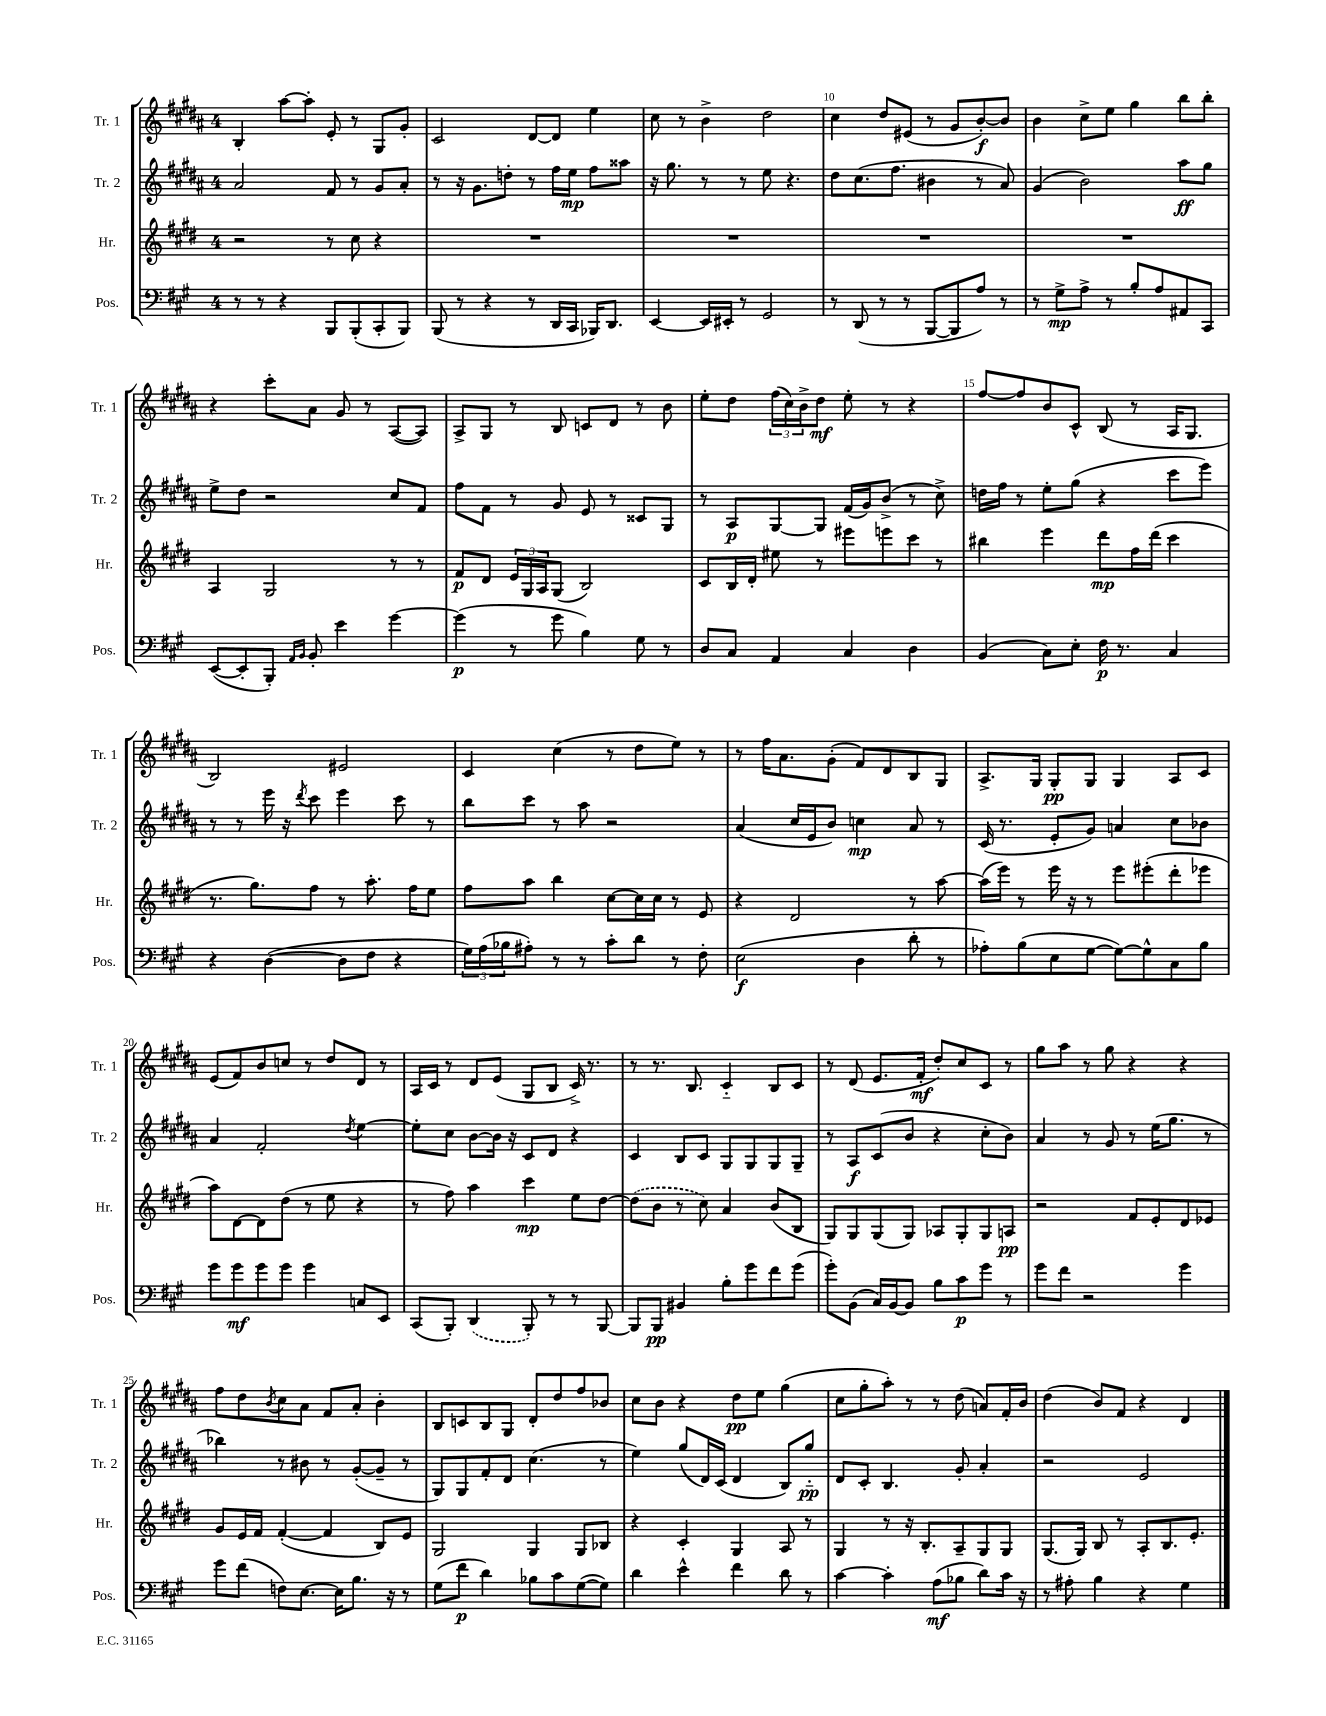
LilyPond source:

<<
\new StaffGroup <<
\new Staff = "s0" \with { instrumentName = "Tr. 1" shortInstrumentName = "Tr. 1" } {
    \clef treble \key b \major \once \override Staff.TimeSignature.style = #'single-digit \time 4/4
    b4-. ais''8~ ais''8-. e'8-. r8 gis8 gis'8-. |
    cis'2 dis'8~ dis'8 e''4 |
    cis''8 r8 b'4-> dis''2 |
    cis''4 dis''8 eis'8( r8 gis'8 b'8~-.\f) b'8 |
    b'4 cis''8-> e''8 gis''4 b''8 b''8-. |
    r4 cis'''8-. ais'8 gis'8 r8 ais8~( ais8) |
    ais8-> gis8 r8 b8 c'8 dis'8 r8 b'8 |
    e''8-. dis''8 \tuplet 3/2 { fis''16( cis''16) b'16-> } dis''8\mf e''8-. r8 r4 |
    fis''8~ fis''8 b'8 cis'8-^ b8( r8 ais16 gis8. |
    b2) eis'2 |
    cis'4 cis''4( r8 dis''8 e''8) r8 |
    r8 fis''16 ais'8. gis'8-.( fis'8) dis'8 b8 gis8 |
    ais8.-> gis16 gis8-.\pp gis8 gis4 ais8 cis'8 |
    e'8( fis'8) b'8 c''8 r8 dis''8 dis'8 r8 |
    ais16 cis'16 r8 dis'8 e'8( gis8 b8 cis'16->) r8. |
    r8 r8. b8. cis'4-_ b8 cis'8 |
    r8 dis'8( e'8. fis'16-.\mf dis''8-.) cis''8 cis'8 r8 |
    gis''8 ais''8 r8 gis''8 r4 r4 |
    fis''8 dis''8 \acciaccatura { b'8 } cis''8 ais'8 fis'8 ais'8-. b'4-. |
    b8 c'8 b8 gis8 dis'8-. dis''8 fis''8 bes'8 |
    cis''8 b'8 r4 dis''8\pp e''8 gis''4( |
    cis''8 gis''8-. ais''8-.) r8 r8 dis''8( a'8) fis'16-. b'16 |
    dis''4( b'8) fis'8 r4 dis'4 \bar "|." |
}
\new Staff = "s1" \with { instrumentName = "Tr. 2" shortInstrumentName = "Tr. 2" } {
    \clef treble \key b \major \once \override Staff.TimeSignature.style = #'single-digit \time 4/4
    ais'2 fis'8 r8 gis'8 ais'8-. |
    r8 r16 gis'8. d''8-. r8 fis''16 e''16\mp fis''8 aisis''8 |
    r16 gis''8. r8 r8 e''8 r4. |
    dis''8 cis''8.( fis''8. bis'4 r8 ais'8) |
    gis'4( b'2) ais''8\ff gis''8 |
    e''8-> dis''8 r2 cis''8 fis'8 |
    fis''8 fis'8 r8 gis'8 e'8 r8 cisis'8 gis8 |
    r8 ais8\p gis8~ gis8 fis'16( gis'16) b'8->( r8 cis''8->) |
    d''16 fis''16 r8 e''8-. gis''8( r4 cis'''8 e'''8) |
    r8 r8 e'''16 r16 \acciaccatura { dis'''8 } cis'''8 e'''4 cis'''8 r8 |
    b''8 cis'''8 r8 ais''8 r2 |
    ais'4( cis''16 e'16 b'8) c''4\mp ais'8 r8 |
    cis'16( r8. e'8-. gis'8) a'4 cis''8 bes'8 |
    ais'4 fis'2-. \acciaccatura { dis''8 } e''4~ |
    e''8-. cis''8 b'8~ b'16 r16 cis'8 dis'8 r4 |
    cis'4 b8 cis'8 gis8 gis8 gis8 gis8-- |
    r8 ais8\f cis'8( b'8 r4 cis''8-. b'8) |
    ais'4 r8 gis'8 r8 e''16( gis''8. r8 |
    bes''4) r8 bis'8 r8 gis'8~-.( gis'8-- r8 |
    gis8) gis8 fis'8-. dis'8 cis''4.( r8 |
    e''4) gis''8( dis'16) cis'16( dis'4 b8) gis''8-_\pp |
    dis'8 cis'8-. b4. gis'8-. ais'4-. |
    r2 e'2 \bar "|." |
}
\new Staff = "s2" \with { instrumentName = "Hr." shortInstrumentName = "Hr." } {
    \clef treble \key e \major \once \override Staff.TimeSignature.style = #'single-digit \time 4/4
    r2 r8 cis''8 r4 |
    R1 |
    R1 |
    R1 |
    R1 |
    a4 gis2 r8 r8 |
    fis'8\p dis'8 \tuplet 3/2 { e'16 gis16 a16 } gis8( b2) |
    cis'8 b16 dis'16-. eis''8 r8 eis'''8 e'''8 cis'''8 r8 |
    bis''4 e'''4 dis'''8\mp fis''16 dis'''16( cis'''4 |
    r8. gis''8.) fis''8 r8 a''8.-. fis''16 e''8 |
    fis''8 a''8 b''4 cis''8~ cis''16 cis''16 r8 e'8 |
    r4 dis'2 r8 a''8~ |
    a''16( e'''16) r8 e'''16 r16 r8 e'''8 eis'''8-.( dis'''8-. ees'''8 |
    a''8) dis'8~ dis'8 dis''8( r8 e''8 r4 |
    r8 fis''8) a''4 cis'''4\mp e''8 dis''8~ |
    \once \slurDashed dis''8( b'8 r8 cis''8) a'4 b'8( b8 |
    gis8) gis8 gis8( gis8) aes8 gis8-. gis8 a8\pp |
    r2 fis'8 e'8-. dis'8 ees'8 |
    gis'8 e'16 fis'16 fis'4~-.( fis'4 b8) e'8 |
    gis2 gis4 gis8 bes8 |
    r4 cis'4-. gis4 a8 r8 |
    gis4 r8 r16 b8.-. a8-- gis8 gis8 |
    gis8.( gis16) b8 r8 a8-. b8. e'8.-. \bar "|." |
}
\new Staff = "s3" \with { instrumentName = "Pos." shortInstrumentName = "Pos." } {
    \clef bass \key a \major \once \override Staff.TimeSignature.style = #'single-digit \time 4/4
    r8 r8 r4 b,,8 b,,8-.( cis,8-. b,,8) |
    b,,8( r8 r4 r8 d,16 cis,16 bes,,16) d,8. |
    e,4~ e,16 eis,16-. r8 gis,2 |
    r8 d,8( r8 r8 b,,8~ b,,8 a8) r8 |
    r8 gis8->\mp a8-> r8 b8-. a8 ais,8 cis,8 |
    e,8~( e,8-. b,,8-.) \grace { a,16 b,16 } b,8-. e'4 gis'4~ |
    gis'4\p( r8 gis'8 b4) gis8 r8 |
    d8 cis8 a,4 cis4 d4 |
    b,4( cis8) e8-. fis16\p r8. cis4 |
    r4 d4~( d8 fis8 r4 |
    \tuplet 3/2 { gis16) a16( bes16 } ais8-.) r8 r8 cis'8-. d'8 r8 fis8-. |
    e2\f( d4 d'8-. r8 |
    aes8-.) b8( e8 gis8~ gis8~) gis8-^ cis8 b8 |
    gis'8 gis'8\mf gis'8 gis'8 gis'4 c8 e,8 |
    cis,8( b,,8-.) \once \slurDashed d,4( b,,8-.) r8 r8 b,,8~ |
    b,,8 b,,8\pp bis,4 b8-. gis'8 fis'8 gis'8( |
    gis'8-.) b,8( cis16) b,16~ b,8 b8 cis'8\p gis'8 r8 |
    gis'8 fis'8 r2 gis'4 |
    gis'8 fis'8( f8) e8.~ e16 b8. r16 r8 |
    gis8( fis'8\p d'4) bes8 cis'8 gis8~( gis8) |
    d'4 e'4-^ fis'4 d'8 r8 |
    cis'4~ cis'4-. a8\mf( bes8 d'8) cis'16 r16 |
    r8 ais8-. b4 r4 gis4 \bar "|." |
}
>>
>>
\layout { \context { \Score currentBarNumber = #7 \override BarNumber.break-visibility = ##(#f #t #t) barNumberVisibility = #(every-nth-bar-number-visible 5) } }
